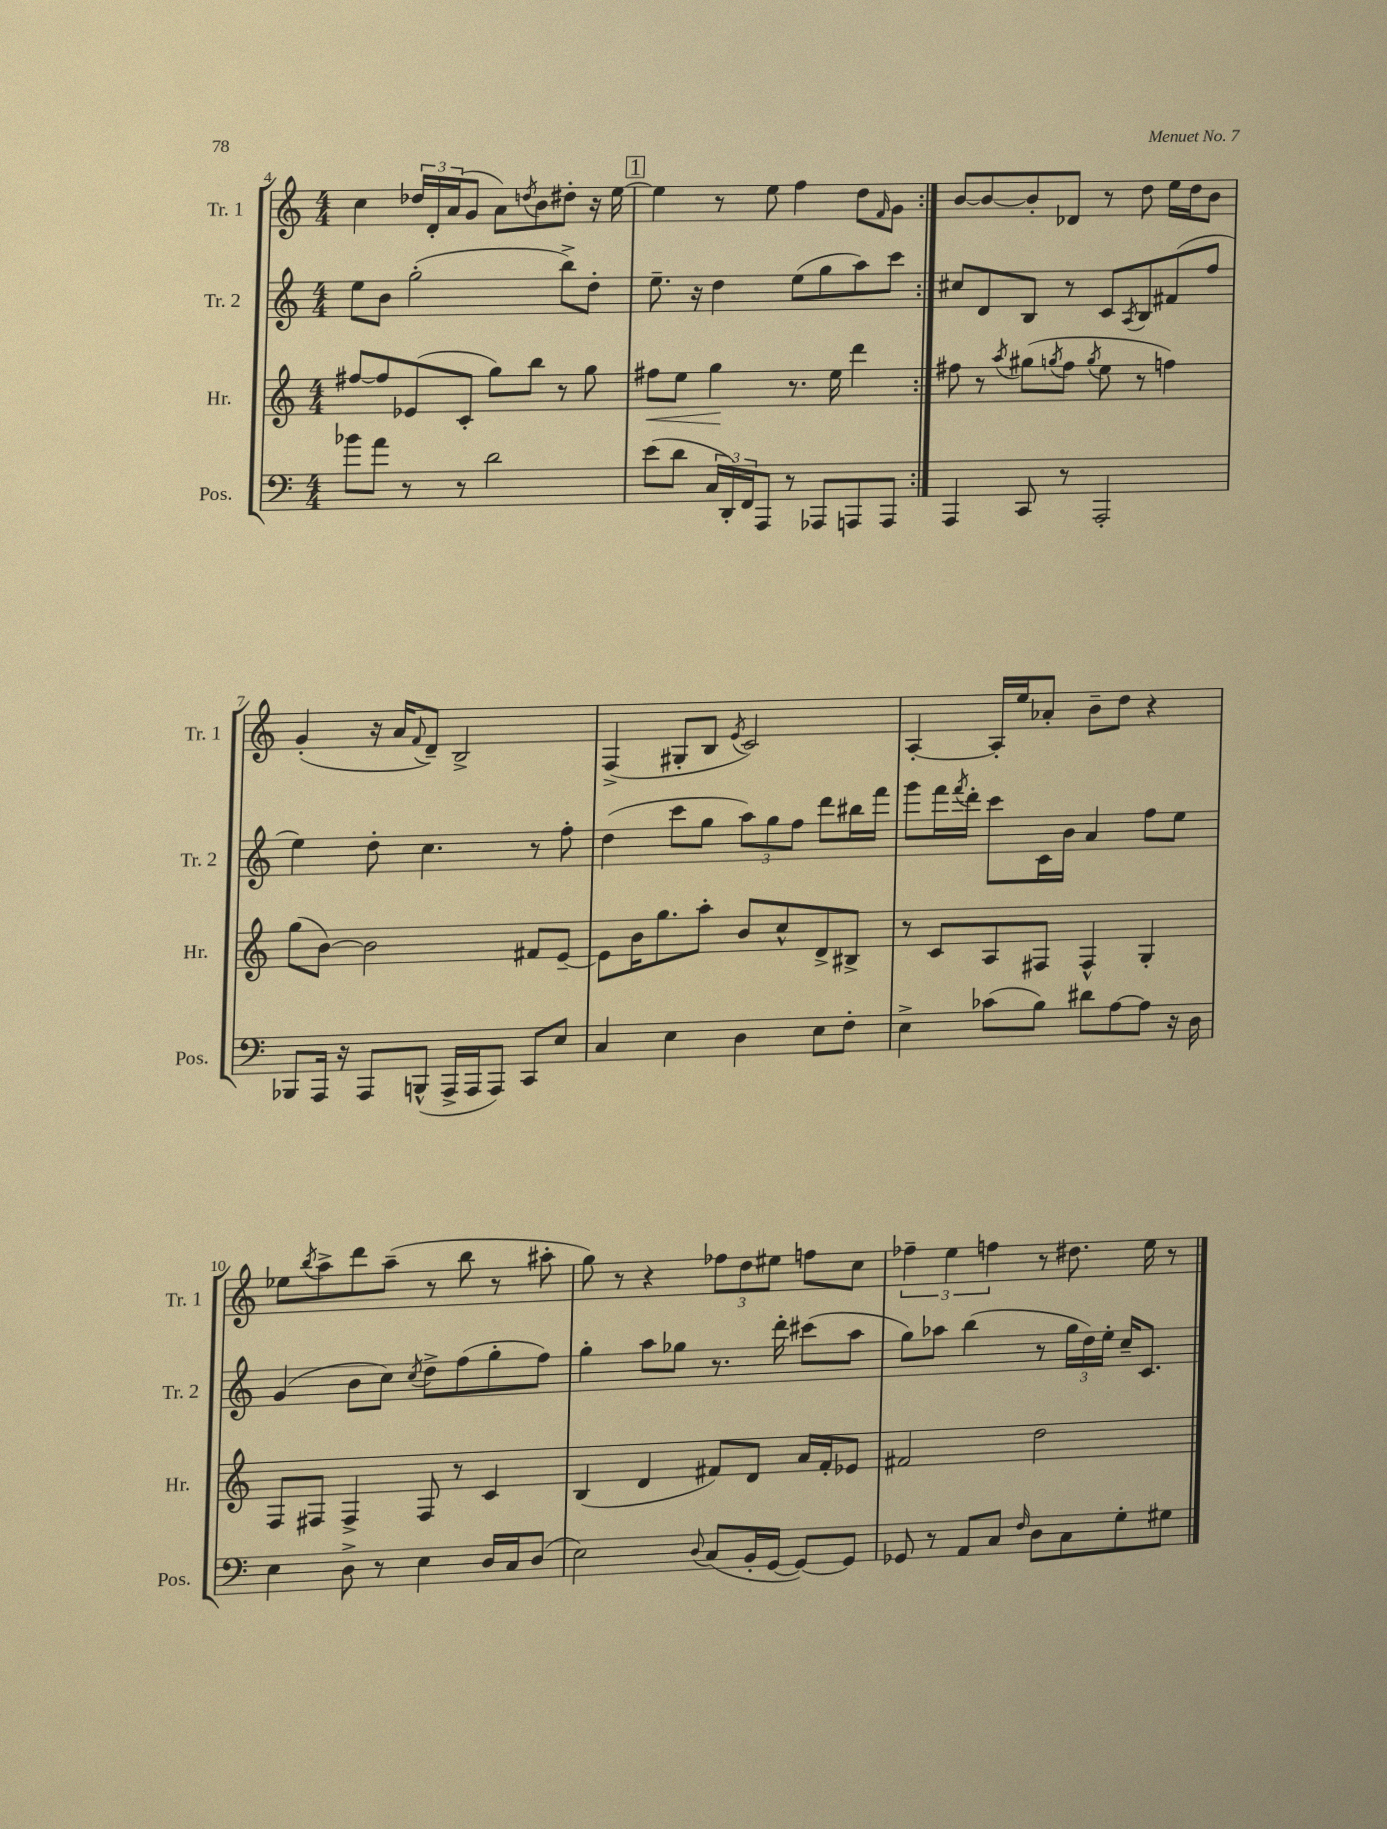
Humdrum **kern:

**kern	**kern	**kern	**kern
*staff4	*staff3	*staff2	*staff1
*clefF4	*clefG2	*clefG2	*clefG2
*k[]	*k[]	*k[]	*k[]
*M4/4	*M4/4	*M4/4	*M4/4
8b-\L	[8ff#/L	8ee\L	4cc\
8a\J	8ff#/]	8b\J	.
8r	(8e-/	(2gg'\	24dd-/LL
.	.	.	24d'/
.	.	.	(24a/J
8r	8c'/J	.	8g/J
2d\	8gg\L)	.	8a\L)
.	.	.	8qdd/
.	8bb\J	.	8b\
.	8r	8bb^\L)	8dd#'\J
.	8gg\	8dd'\J	16r
.	.	.	[16ee\
=	=	=	=
(8e\L	8ff#\L	8.ee~\	4ee\]
8d\J	8ee\J	.	.
.	.	16r	.
24C/LL	4gg\	4dd\	8r
24DD'/)	.	.	.
24FF/J	.	.	.
8AAA/J	.	.	8ee\
8r	8.r	(8ee\L	4ff\
8AAA-/L	.	8gg\	.
.	16ee\	.	.
8AAA/	4ddd\	8aa\)	8dd\L
.	.	.	16qqf/
8AAA/J	.	8ccc\J	8g\J
=:|!	=:|!	=:|!	=:|!
4AAA/	8ff#\	8cc#/L	[8b/L
.	8r	8d/	8b/_
.	8qaa/	.	.
8CC/	(8gg#\L	8B/J	8b'/]
.	8qgg/	.	.
8r	8ff#\J	8r	8d-/J
.	8qgg/	.	.
2AAA'/	8ee\	8c/L	8r
.	.	8qA/	.
.	8r	8B/	8dd\
.	4ff\)	(8f#/	16ee\LL
.	.	.	16dd\J
.	.	8ff/J	8b\J
=	=	=	=
8BBB-/L	(8gg\L	4ee\)	(4g'/
16AAA/Jk	[8b\J)	.	.
16r	.	.	.
8AAA/L	2b\]	8dd'\	16r
.	.	.	16a/LK
.	.	.	8qqf/
(8BBB^^/J	.	4.cc\	8d~/J)
16AAA^/LL	.	.	2B^/
16AAA/J	.	.	.
8AAA/J)	.	.	.
8CC/L	8f#/L	8r	.
8E/J	[8e~/J	8ff'\	.
=	=	=	=
4C/	8e\]L	(4dd\	(4F^/
.	16b\K	.	.
.	8.gg\	.	.
4E\	.	8ccc\L	8G#'/L
.	8aa'\J	8gg\J	8B/J
.	.	.	8qe/
4D\	8b/L	12aa\L)	2c/)
.	.	12gg\	.
.	8cc^^/	.	.
.	.	12ff\J	.
8E\L	8d^/	8ddd\L	.
8F'\J	8B#^/J	16bb#\L	.
.	.	16fff\JJ	.
=	=	=	=
4E^\	8r	8ggg\L	[4A'/
.	8c/L	16fff\L	.
.	.	8qfff/	.
.	.	16ddd'\JJ	.
(8c-\L	8A/	8ccc\L	16A'/]LL
.	.	.	16ee/J
8B\J)	8F#/J	16c\L	8a-'/J
.	.	16b\JJ	.
8d#\L	4F#^^/	4a/	8b~\L
[8A\	.	.	8dd\J
8A\]J	4G'/	8ff\L	4r
16r	.	8ee\J	.
16D\	.	.	.
=	=	=	=
4E\	8F/L	(4g/	8ee-\L
.	.	.	8qbb/
.	8F#/J	.	8aa^\
8D^\	4F#^/	8b\L	8ddd\
8r	.	8cc\J)	(8aa~\J
.	.	8qcc/	.
4E\	8F#/	8dd^\L	8r
.	8r	(8ff\	8bb\
16D/LL	4c/	8gg'\	8r
16C/J	.	.	.
(8D/J	.	8ff\J)	8aa#'\
=	=	=	=
2E\)	(4B/	4gg'\	8gg\)
.	.	.	8r
.	4d/	8aa\L	4r
.	.	8gg-\J	.
8qqD/	.	.	.
(8C/L	8f#/L)	8.r	12ff-\L
.	.	.	12dd\
16BB'/L	8d/J	.	.
.	.	.	12ee#\J
[16GG/JJ	.	16ddd'\	.
8GG/_L)	16a/LL	(8ccc#\L	8ff\L
.	16f#'/J	.	.
8GG/]J	8e-/J	8aa\J	8cc\J
=	=	=	=
8GG-/	2f#/	8gg\L)	6ff-~\
8r	.	8aa-\J	.
.	.	.	6ee\
8AA/L	.	(4bb\	.
.	.	.	6ff\
8C/J	.	.	.
16qqF/	.	.	.
8D\L	2dd\	8r	8r
8C\	.	24gg\LL	8.dd#\
.	.	24dd\)	.
.	.	24ee'\JJ	.
8G'\	.	16cc~/LK	.
.	.	8.c/J	16ee\
8G#\J	.	.	8r
==	==	==	==
*-	*-	*-	*-
